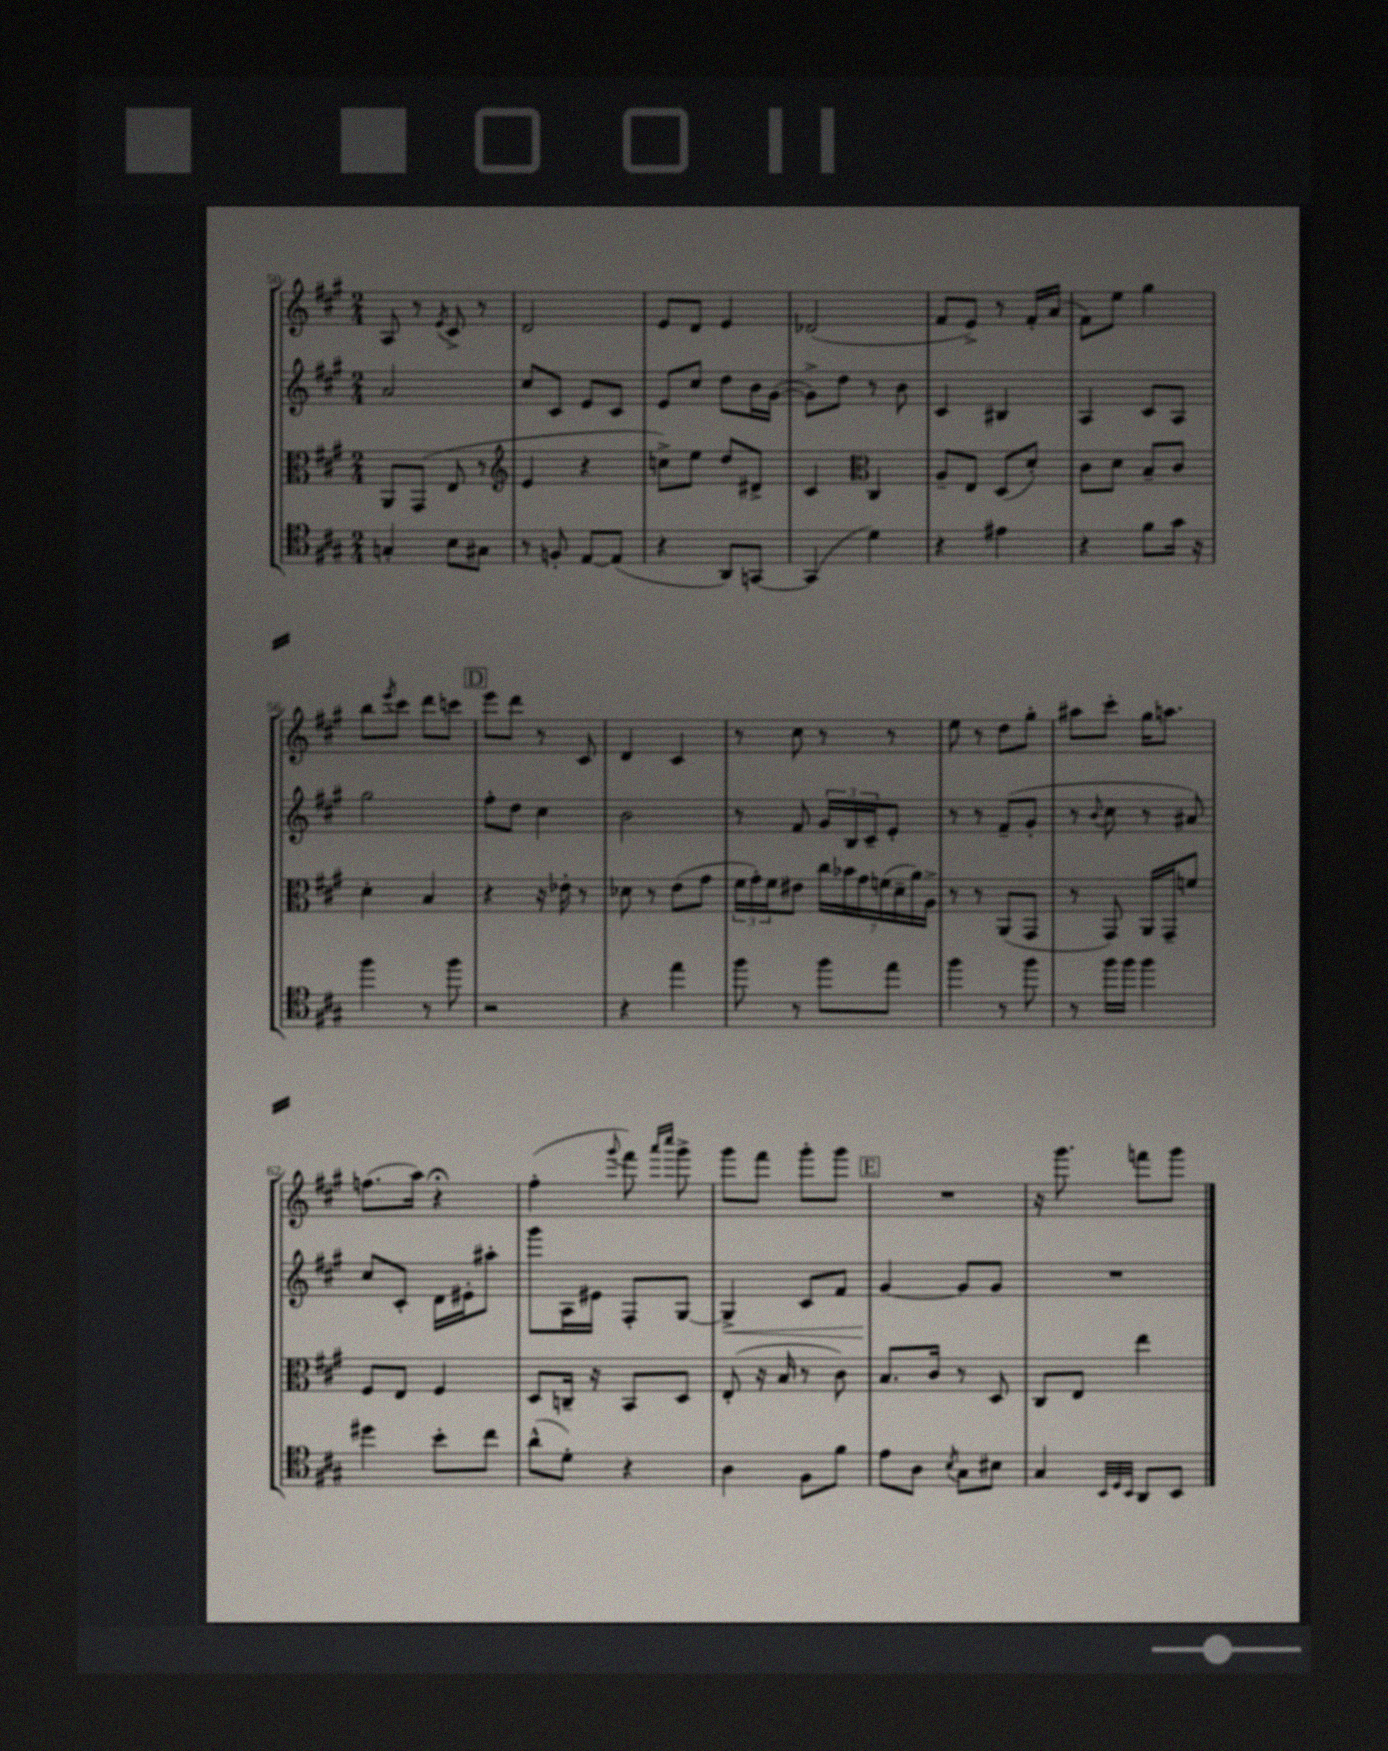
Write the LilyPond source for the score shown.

<<
\new StaffGroup <<
\new Staff = "s0" {
    \clef treble \key a \major \numericTimeSignature \time 2/4
    a8 r8 \acciaccatura { e'8 } cis'8-> r8 |
    d'2 |
    e'8 d'8 e'4 |
    des'2( |
    fis'8 e'8->) r8 fis'16-. a'16( |
    fis'8) e''8 gis''4 |
    b''8 \acciaccatura { e'''8 } cis'''8 d'''8 c'''8 |
    \mark \markup { \box "D" } e'''8 d'''8 r8 cis'8 |
    d'4 cis'4 |
    r8 cis''8 r8 r8 |
    e''8 r8 d''8 gis''8-. |
    ais''8 cis'''8-. gis''16 a''8. |
    f''8.( a''16) r4\fermata |
    fis''4-.( \appoggiatura { gis'''8 } fis'''8) \grace { a'''16 cis''''16 } gis'''8-> |
    gis'''8 fis'''8 gis'''8-. gis'''8 |
    \mark \markup { \box "E" } R2 |
    r16 gis'''8. f'''8 gis'''8 \bar "|." |
}
\new Staff = "s1" {
    \clef treble \key a \major \numericTimeSignature \time 2/4
    a'2 |
    cis''8 cis'8 e'8 cis'8 |
    e'8 cis''8 d''8 b'16 gis'16~( |
    gis'8->) d''8 r8 b'8 |
    cis'4 bis4 |
    a4 cis'8 a8 |
    gis''2 |
    \mark \markup { \box "D" } fis''8-. d''8 cis''4 |
    b'2 |
    r8 fis'8 \tuplet 3/2 { gis'16 b16 cis'16-- } e'8-. |
    r8 r8 fis'8--( gis'8-. |
    r8 \appoggiatura { b'8 } cis''8 r8 ais'8) |
    cis''8 cis'8-. d'16 eis'16-. ais''8-. |
    gis'''8 a16 eis'16 fis8-. gis8~ |
    gis4->\< cis'8 fis'8 |
    \mark \markup { \box "E" } gis'4~\! gis'8 gis'8 |
    R2 \bar "|." |
}
\new Staff = "s2" {
    \clef alto \key a \major \numericTimeSignature \time 2/4
    a,8 gis,8( e8 r8 |
    \clef treble e'4 r4 |
    c''8->) e''8 d''8 dis'8-> |
    cis'4 \clef alto cis4 |
    a8-- e8 d8( d'8-.) |
    cis'8 d'8 b8-- cis'8 |
    d'4-. b4 |
    \mark \markup { \box "D" } r4 r16 ees'16-. r8 |
    des'8 r8 e'8( gis'8 |
    \tuplet 3/2 { fis'16 gis'16-.) fis'16 } eis'8 \tuplet 7/4 { cis''16 bes'16 gis'16 f'16( d'16-- a'16) a16-> } |
    r8 r8 a,8( gis,8 |
    r8 gis,8) a,16 gis,16-- f'8 |
    fis8 e8 fis4 |
    d8 c16-- r16 b,8 d8 |
    e8-.( r16 b16 r8 cis'8) |
    \mark \markup { \box "E" } b8. cis'16 r8 d8 |
    cis8 e8 e''4 \bar "|." |
}
\new Staff = "s3" {
    \clef tenor \key a \major \numericTimeSignature \time 2/4
    g4-. b8 gis8 |
    r8 f8-. e8~ e8( |
    r4 a,8) g,8~ |
    g,4( d'4) |
    r4 eis'4 |
    r4 fis'8 gis'16 r16 |
    fis''4 r8 fis''8 |
    \mark \markup { \box "D" } r2 |
    r4 e''4 |
    fis''8 r8 fis''8 e''8 |
    fis''4 r8 fis''8 |
    r8 fis''16 fis''16 fis''4 |
    dis''4 b'8-. cis''8 |
    a'8-^( d'8-.) r4 |
    a4 fis8 fis'8 |
    \mark \markup { \box "E" } e'8 a8 \acciaccatura { b8 } gis8 bis8 |
    gis4 \grace { b,32 d32 b,32 } a,8 b,8 \bar "|." |
}
>>
>>
\layout { \context { \Score currentBarNumber = #50 } }
